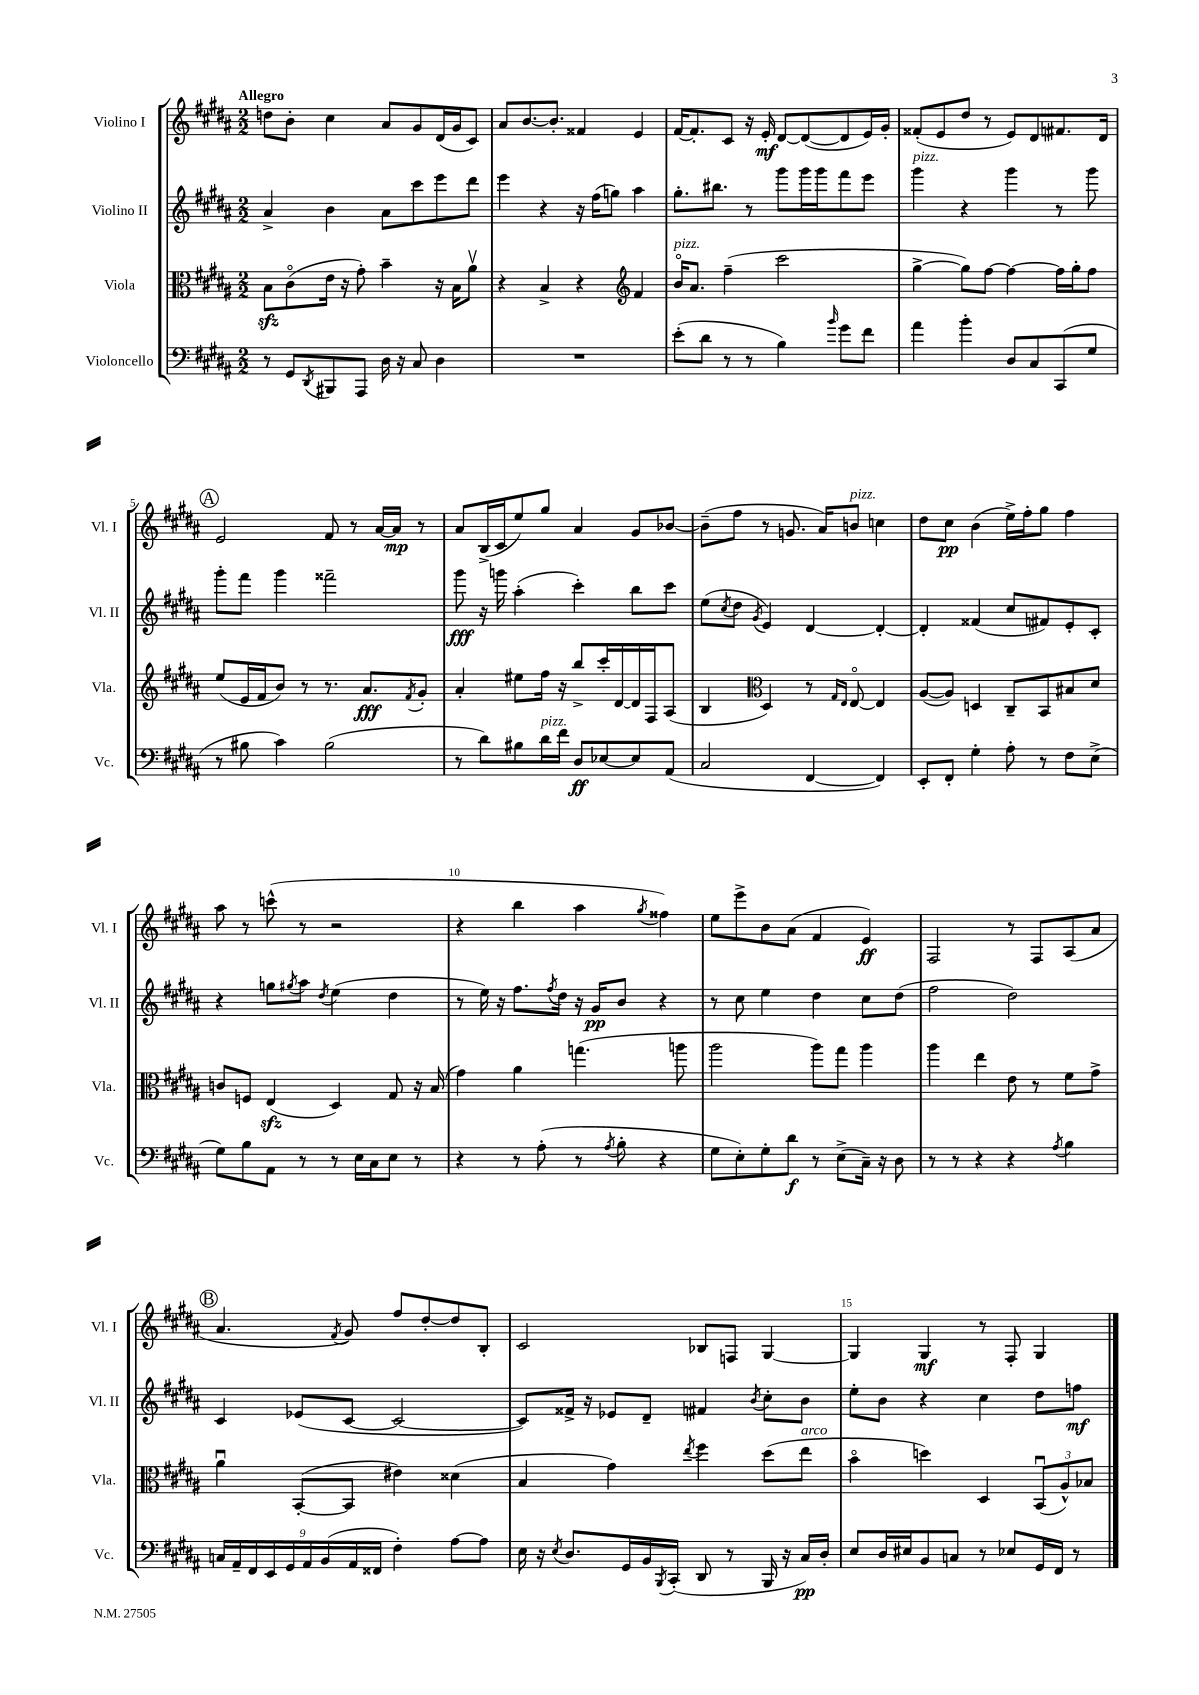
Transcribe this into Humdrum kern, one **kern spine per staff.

**kern	**dynam	**kern	**dynam	**kern	**dynam	**kern	**dynam
*part4	*part4	*part3	*part3	*part2	*part2	*part1	*part1
*staff4	*staff4	*staff3	*staff3	*staff2	*staff2	*staff1	*staff1
*I"Violoncello	*	*I"Viola	*	*I"Violino II	*	*I"Violino I	*
*I'Vc.	*	*I'Vla.	*	*I'Vl. II	*	*I'Vl. I	*
*clefF4	*	*clefC3	*	*clefG2	*	*clefG2	*
*k[f#c#g#d#a#]	*	*k[f#c#g#d#a#]	*	*k[f#c#g#d#a#]	*	*k[f#c#g#d#a#]	*
*M2/2	*	*M2/2	*	*M2/2	*	*M2/2	*
=1	=1	=1	=1	=1	=1	=1	=1
!	!	!	!	!	!	!LO:TX:a:B:t=Allegro	!
8r	.	8Bzz\L	.	4a#^/	.	8ddn\L	.
8GG#/L	.	(8c#\	.	.	.	8b'\J	.
8qDD#/	.	.	.	.	.	.	.
8BBB#X/	.	16e\Jk	.	4b\	.	4cc#\	.
.	.	16r	.	.	.	.	.
8AAA#/J	.	8g#'\)	.	.	.	.	.
16D#\	.	4b~\	.	8a#\L	.	8a#/L	.
16r	.	.	.	.	.	.	.
8C#/	.	.	.	8ccc#\	.	8g#/	.
4D#\	.	16r	.	8eee\	.	(16d#/L	.
.	.	16B\KL	.	.	.	16g#/J	.
.	.	8a#v\J	.	8ddd#\J	.	8c#/J)	.
=2	=2	=2	=2	=2	=2	=2	=2
1r	.	4r	.	4eee\	.	8a#/L	.
.	.	.	.	.	.	[8.b/	.
.	.	4B^/	.	4r	.	.	.
.	.	.	.	.	.	8.b'/J]	.
.	.	4r	.	16r	.	4f##X/	.
.	.	.	.	(16ff#\KL	.	.	.
.	.	.	.	8ggn\J)	.	.	.
*	*	*clefG2	*	*	*	*	*
.	.	4f#/	.	4aa#\	.	4e/	.
=3	=3	=3	=3	=3	=3	=3	=3
!	!	!LO:TX:a:i:t=pizz.	!	!	!	!	!
(8e'\L	.	16b/KL	.	8.gg#'\L	.	[16f#/KL	.
.	.	8.a#/J	.	.	.	8.f#'/]	.
8d#\J	.	.	.	.	.	.	.
.	.	.	.	8.bb#X\J	.	.	.
8r	.	(4ff#~\	.	.	.	8c#/J	.
8r	.	.	.	8r	.	16r	.
.	.	.	.	.	.	16e'/	mf
4B\)	.	2ccc#\	.	8ggg#\L	.	[8d#/L	.
.	.	.	.	16ggg#\L	.	(8d#/_	.
.	.	.	.	16ggg#\J	.	.	.
16qqb/	.	.	.	.	.	.	.
8g#\L	.	.	.	8fff#\	.	8d#/]	.
8f#\J	.	.	.	8eee\J	.	16e/L)	.
.	.	.	.	.	.	16g#'/JJ	.
=4	=4	=4	=4	=4	=4	=4	=4
!	!	!	!	!LO:TX:a:i:t=pizz.	!	!	!
4a#\	.	[4gg#^\	.	4ggg#\	.	(8f##X'/L	.
.	.	.	.	.	.	8e/	.
4b'\	.	8gg#\L])	.	4r	.	8dd#/J	.
.	.	[8ff#\J	.	.	.	8r	.
8D#/L	.	4ff#\_	.	4ggg#\	.	8e/L)	.
8C#/	.	.	.	.	.	8d#/	.
(8CC#/	.	16ff#\LL]	.	8r	.	8.f#X/	.
.	.	16gg#'\J	.	.	.	.	.
8G#/J	.	8ff#\J	.	8ggg#\	.	.	.
.	.	.	.	.	.	16d#/Jk	.
!!LO:LB:g=z
!!LO:REH:place=s1:t=A
=5	=5	=5	=5	=5	=5	=5	=5
8r	.	(8ee/L	.	8ggg#'\L	.	2e/	.
8B#X\	.	16e/L	.	8fff#\J	.	.	.
.	.	16f#/J	.	.	.	.	.
4c#\)	.	8b/J)	.	4ggg#\	.	.	.
.	.	8r	.	.	.	.	.
(2B#\	.	8.r	.	2fff##X~\	.	8f#/	.
.	.	.	.	.	.	8r	.
.	.	8.a#/L	fff	.	.	.	.
.	.	.	.	.	.	[16a#/LL	.
.	.	.	.	.	.	16a#/JJ]	mp
.	.	8qf#/	.	.	.	.	.
.	.	8g#'/J	.	.	.	8r	.
=6	=6	=6	=6	=6	=6	=6	=6
8r	.	4a#'/	.	8ggg#\	fff	8a#/L	.
8d#\L)	.	.	.	16r	.	(16B^/L	.
.	.	.	.	16gggn\	.	16c#/J	.
8B#X\	.	8ee#X\L	.	(4aa#'\	.	8ee/)	.
!LO:TX:a:i:t=pizz.	!	!	!	!	!	!	!
16d#\L	.	16ff#\Jk	.	.	.	8gg#/J	.
16f#\JJ	.	16r	.	.	.	.	.
8D#/L	ff	8bb^/L	.	4ccc#'\)	.	4a#/	.
[8E-X/	.	16ccc#'/L	.	.	.	.	.
.	.	[16d#/	.	.	.	.	.
8E-/]	.	16d#/]	.	8bb\L	.	8g#/L	.
.	.	16F#/J	.	.	.	.	.
(8AA#/J	.	(8A#/J	.	8ccc#\J	.	[8b-X/J	.
=7	=7	=7	=7	=7	=7	=7	=7
2C#/	.	4B/	.	(8ee\L	.	(8b-~\L]	.
.	.	.	.	8qcc#/	.	.	.
.	.	.	.	8dd#\J	.	8ff#\J	.
*	*	*clefC3	*	*	*	*	*
.	.	.	.	8qg#/	.	.	.
.	.	4D#/)	.	4e/)	.	8r	.
.	.	.	.	.	.	8.gn/	.
[4FF#/	.	8r	.	[4d#/	.	.	.
.	.	.	.	.	.	16a#/KL)	.
.	.	16qqG#/LL	.	.	.	.	.
.	.	16qqE/JJ	.	.	.	.	.
!	!	!	!	!	!	!LO:TX:a:i:t=pizz.	!
.	.	[8E/	.	.	.	8bn/J	.
4FF#/])	.	4E/]	.	4d#'/_	.	4ccn\	.
=8	=8	=8	=8	=8	=8	=8	=8
8EE'/L	.	([8A#/L	.	4d#'/]	.	8dd#\L	.
8FF#'/J	.	8A#/J])	.	.	.	8cc#\J	pp
4G#'\	.	4Dn/	.	(4f##X/	.	(4b\	.
8A#'\	.	8C#~/L	.	8cc#/L	.	16ee^\LL)	.
.	.	.	.	.	.	16ff#'\J	.
8r	.	8BB/	.	8f#X/)	.	8gg#\J	.
8F#\L	.	8B#X/	.	8e'/	.	4ff#\	.
(8E^\J	.	8d#/J	.	8c#'/J	.	.	.
!!LO:LB:g=z
=9	=9	=9	=9	=9	=9	=9	=9
8G#\L)	.	8cn/L	.	4r	.	8aa#\	.
8B\	.	8Fn/J	.	.	.	8r	.
8AA#\J	.	(4Ezz/	.	8ggn\L	.	(8cccn^^\	.
.	.	.	.	8qgg#X/	.	.	.
8r	.	.	.	8aa#\J	.	8r	.
.	.	.	.	8qdd#/	.	.	.
8r	.	4D#/)	.	(4ee\	.	2r	.
16E\LL	.	.	.	.	.	.	.
16C#\J	.	.	.	.	.	.	.
8E\J	.	8G#/	.	4dd#\	.	.	.
8r	.	16r	.	.	.	.	.
.	.	(16B/	.	.	.	.	.
=10	=10	=10	=10	=10	=10	=10	=10
4r	.	4g#\)	.	8r	.	4r	.
.	.	.	.	16ee\)	.	.	.
.	.	.	.	16r	.	.	.
8r	.	4a#\	.	8.ff#\L	.	4bb\	.
(8A#'\	.	.	.	.	.	.	.
.	.	.	.	8qff#/	.	.	.
.	.	.	.	16dd#\Jk	.	.	.
8r	.	(4.ggn\	.	16r	.	4aa#\	.
.	.	.	.	16g#/KL	pp	.	.
8qA#/	.	.	.	.	.	.	.
8B'\	.	.	.	8b/J	.	.	.
.	.	.	.	.	.	8qgg#/	.
4r	.	.	.	4r	.	4ff##X\)	.
.	.	8aan\	.	.	.	.	.
=11	=11	=11	=11	=11	=11	=11	=11
8G#\L	.	2aa#\	.	8r	.	8ee\L	.
8E'\)	.	.	.	8cc#\	.	8eee^\	.
8G#'\	.	.	.	4ee\	.	8b\	.
8d#\J	f	.	.	.	.	(8a#\J	.
8r	.	8aa#\L)	.	4dd#\	.	4f#/	.
(8E^\L	.	8gg#\J	.	.	.	.	.
16C#~\Jk)	.	4aa#\	.	8cc#\L	.	4e/)	ff
16r	.	.	.	.	.	.	.
8D#\	.	.	.	(8dd#\J	.	.	.
=12	=12	=12	=12	=12	=12	=12	=12
8r	.	4aa#\	.	2ff#\	.	2F#/	.
8r	.	.	.	.	.	.	.
4r	.	4ee\	.	.	.	.	.
4r	.	8e\	.	2dd#\)	.	8r	.
.	.	8r	.	.	.	8F#/L	.
8qA#/	.	.	.	.	.	.	.
4B\	.	8f#\L	.	.	.	(8A#/	.
.	.	8g#^\J	.	.	.	8a#/J	.
!!LO:LB:g=z
!!LO:REH:place=s1:t=B
=13	=13	=13	=13	=13	=13	=13	=13
18Cn/LL	.	4a#u\	.	4c#/	.	4.a#/	.
18AA#~/	.	.	.	.	.	.	.
18FF#/	.	.	.	.	.	.	.
18EE/	.	.	.	.	.	.	.
18GG#/	.	.	.	.	.	.	.
.	.	([8BB'/L	.	(8e-X/L	.	.	.
18AA#/	.	.	.	.	.	.	.
(18BB/	.	.	.	.	.	.	.
.	.	.	.	.	.	8qf#/	.
.	.	8BB/J]	.	[8c#/J	.	8g#/)	.
18AA#/	.	.	.	.	.	.	.
18FF##X/JJ	.	.	.	.	.	.	.
4F#'\)	.	4e#X\)	.	2c#/_	.	8ff#/L	.
.	.	.	.	.	.	[8dd#'/	.
[8A#\L	.	(4d##X\	.	.	.	8dd#/]	.
8A#\J]	.	.	.	.	.	8B'/J	.
=14	=14	=14	=14	=14	=14	=14	=14
16E\	.	4B/	.	8c#/L])	.	2c#/	.
16r	.	.	.	.	.	.	.
8qE/	.	.	.	.	.	.	.
8.D#/L	.	.	.	16f##X^/Jk	.	.	.
.	.	.	.	16r	.	.	.
.	.	4g#\)	.	8e-X/L	.	.	.
16GG#/L	.	.	.	.	.	.	.
16BB/	.	.	.	8d#~/J	.	.	.
8qBBB/	.	.	.	.	.	.	.
(16CC#'/JJ	.	.	.	.	.	.	.
.	.	8qee/	.	.	.	.	.
8DD#/	.	4ff#\	.	4f#X/	.	8B-X/L	.
8r	.	.	.	.	.	8Fn/J	.
.	.	.	.	8qb/	.	.	.
16BBB/	.	(8dd#\L	.	8cc#'\L	.	[4G#/	.
16r	.	.	.	.	.	.	.
!	!	!LO:TX:a:i:t=arco	!	!	!	!	!
16C#/LL)	pp	8ee\J	.	8b\J	.	.	.
16D#'/JJ	.	.	.	.	.	.	.
=15	=15	=15	=15	=15	=15	=15	=15
8E/L	.	4b\	.	8ee'\L	.	4G#/]	.
16D#/L	.	.	.	8b\J	.	.	.
16E#X/J	.	.	.	.	.	.	.
8BB/	.	4ddn\)	.	4r	.	4G#/	mf
8Cn/J	.	.	.	.	.	.	.
8r	.	4D#/	.	4cc#\	.	8r	.
8E-X/L	.	.	.	.	.	8F#'/	.
16GG#/L	.	(12BBu/L	.	8dd#\L	.	4G#/	.
16FF#/JJ	.	.	.	.	.	.	.
.	.	12A#^^/)	.	.	.	.	.
8r	.	.	.	8ffn\J	mf	.	.
.	.	12B-X/J	.	.	.	.	.
==	==	==	==	==	==	==	==
*-	*-	*-	*-	*-	*-	*-	*-
